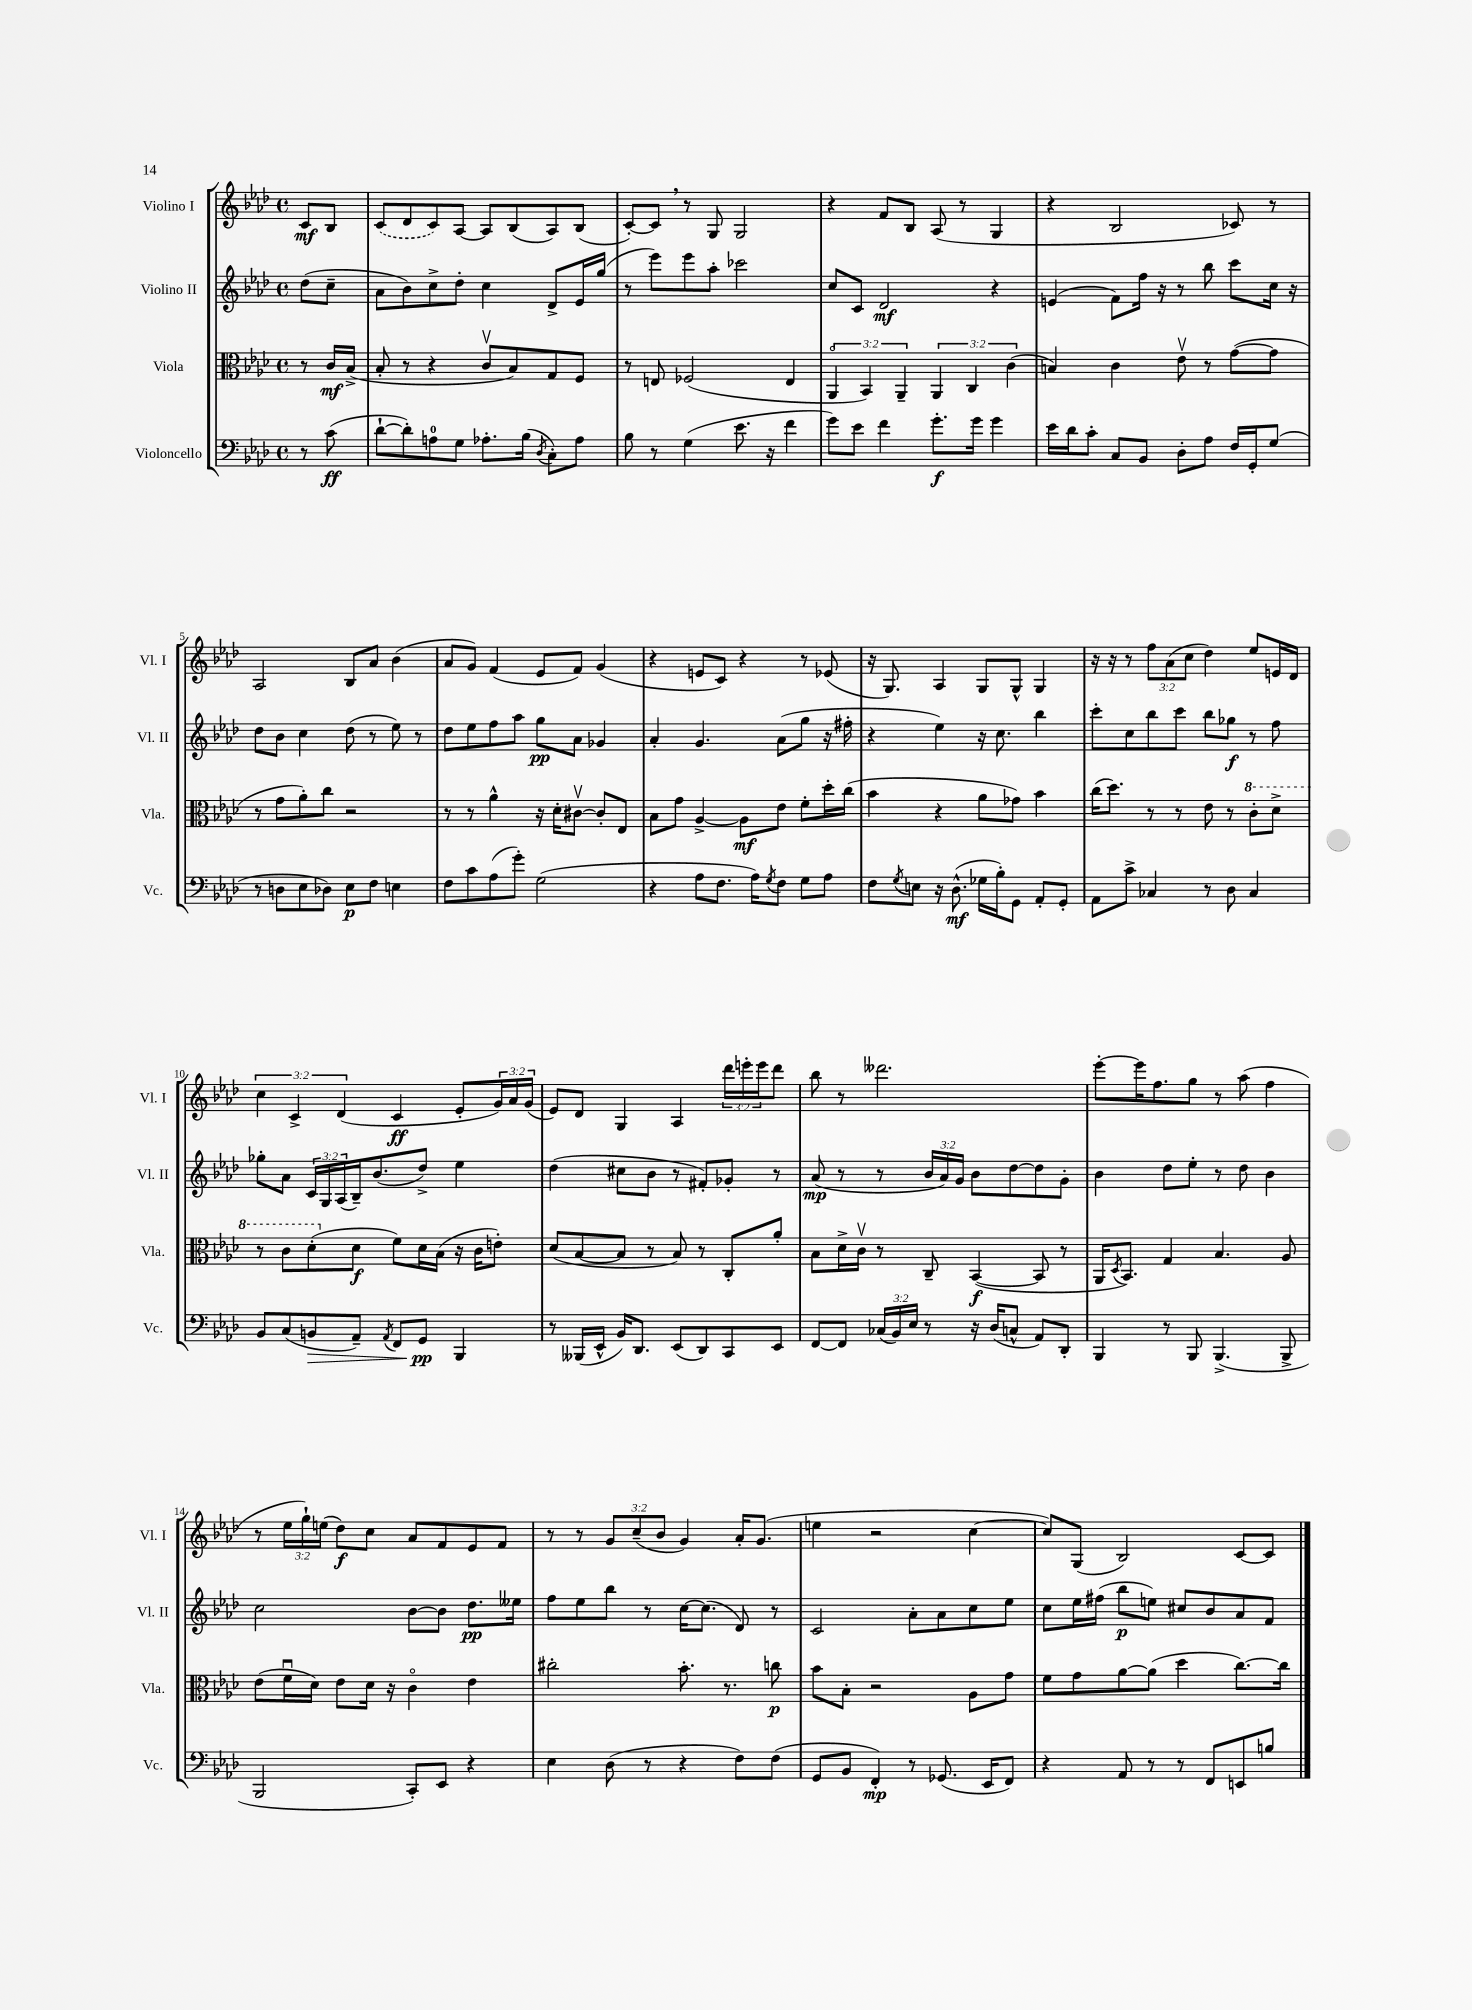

**kern	**dynam	**kern	**dynam	**kern	**dynam	**kern	**dynam
*part4	*part4	*part3	*part3	*part2	*part2	*part1	*part1
*staff4	*staff4	*staff3	*staff3	*staff2	*staff2	*staff1	*staff1
*I"Violoncello	*	*I"Viola	*	*I"Violino II	*	*I"Violino I	*
*I'Vc.	*	*I'Vla.	*	*I'Vl. II	*	*I'Vl. I	*
*clefF4	*	*clefC3	*	*clefG2	*	*clefG2	*
*k[b-e-a-d-]	*	*k[b-e-a-d-]	*	*k[b-e-a-d-]	*	*k[b-e-a-d-]	*
*M4/4	*	*M4/4	*	*M4/4	*	*M4/4	*
*met(c)	*	*met(c)	*	*met(c)	*	*met(c)	*
=	=	=	=	=	=	=	=
8r	.	8r	.	(8dd-\L	.	8c/L	mf
(8c\	ff	16c/LL	mf	8cc~\J	.	8B-/J	.
.	.	(16B-^/JJ	.	.	.	.	.
=1	=1	=1	=1	=1	=1	=1	=1
[8d-`\L	.	8B-'/	.	8a-\L	.	(8c/L	.
8d-'\])	.	8r	.	8b-\)	.	8d-/	.
8An\	.	4r	.	8cc^\	.	8c/)	.
8G\J	.	.	.	8dd-'\J	.	[8A-/J	.
8.A-X'\L	.	8cv/L	.	4cc\	.	8A-/L]	.
.	.	8B-/)	.	.	.	(8B-/	.
(16B-\Jk	.	.	.	.	.	.	.
8qD-/	.	.	.	.	.	.	.
8C'\L)	.	8G/	.	8d-^/L	.	8A-/)	.
8A-\J	.	8F/J	.	16e-/L	.	(8B-/J	.
.	.	.	.	(16gg/JJ	.	.	.
=2	=2	=2	=2	=2	=2	=2	=2
8B-\	.	8r	.	8r	.	[8c'/L)	.
8r	.	8En/	.	8eee-\L)	.	8c,/J]	.
(4G\	.	(2F-X/	.	8eee-\	.	8r	.
.	.	.	.	8aa-'\J	.	8G/	.
8.e-\	.	.	.	2ccc-X\	.	2G/	.
16r	.	.	.	.	.	.	.
4f\	.	4E/	.	.	.	.	.
=3	=3	=3	=3	=3	=3	=3	=3
8g\L)	.	6AA-/	.	8cc/L	.	4r	.
8e-\J	.	.	.	8c/J	.	.	.
.	.	6BB-/)	.	.	.	.	.
4f\	.	.	.	2d-/	mf	8f/L	.
.	.	6AA-~/	.	.	.	.	.
.	.	.	.	.	.	8B-/J	.
8.g'\L	f	6AA-/	.	.	.	(8A-/	.
.	.	.	.	.	.	8r	.
.	.	6C/	.	.	.	.	.
16g\Jk	.	.	.	.	.	.	.
4g\	.	.	.	4r	.	4G/	.
.	.	(6c\	.	.	.	.	.
=4	=4	=4	=4	=4	=4	=4	=4
16e-\LL	.	4Bn/)	.	(4en/	.	4r	.
16d-\J	.	.	.	.	.	.	.
8c'\J	.	.	.	.	.	.	.
8C/L	.	4c\	.	8f\L)	.	2B-/	.
8BB-/J	.	.	.	16ff\Jk	.	.	.
.	.	.	.	16r	.	.	.
8D-'\L	.	8e-v\	.	8r	.	.	.
8A-\J	.	8r	.	8bb-\	.	.	.
16F/LL	.	([8g\L	.	8ccc\L	.	8c-X/)	.
16GG'/J	.	.	.	.	.	.	.
(8G/J	.	8g\J]	.	16cc\Jk	.	8r	.
.	.	.	.	16r	.	.	.
!!LO:LB:g=z
=5	=5	=5	=5	=5	=5	=5	=5
8r	.	8r	.	8dd-\L	.	2A-/	.
8Dn\L	.	8g\L	.	8b-\J	.	.	.
8E-\	.	8a-'\)	.	4cc\	.	.	.
8D-X\J)	.	8cc\J	.	.	.	.	.
8E-\L	p	2r	.	(8dd-\	.	8B-/L	.
8F\J	.	.	.	8r	.	8a-/J	.
4En\	.	.	.	8ee-\)	.	(4b-\	.
.	.	.	.	8r	.	.	.
=6	=6	=6	=6	=6	=6	=6	=6
8F\L	.	8r	.	8dd-\L	.	8a-/L	.
8c\	.	8r	.	8ee-\	.	8g/J)	.
(8A-\	.	4a-^^\	.	8ff\	.	(4f/	.
8g'\J)	.	.	.	8aa-\J	.	.	.
(2G\	.	16r	.	8gg\L	pp	8e-/L	.
.	.	16d-'\KL	.	.	.	.	.
.	.	[8c#Xv\J	.	8a-\J	.	8f/J)	.
.	.	8c#'/L]	.	4g-X/	.	(4g/	.
.	.	8E-/J	.	.	.	.	.
=7	=7	=7	=7	=7	=7	=7	=7
4r	.	8B-\L	.	4a-'/	.	4r	.
.	.	8g\J	.	.	.	.	.
8A-\L	.	[4A-^/	.	4.g/	.	8en/L	.
8.F\J	.	.	.	.	.	8c/J)	.
.	.	8A-\L]	mf	.	.	4r	.
16A-\KL)	.	.	.	.	.	.	.
8qG/	.	.	.	.	.	.	.
8F\J	.	8e-\J	.	(8a-\L	.	.	.
8G\L	.	8f'\L	.	8gg\J	.	8r	.
8A-\J	.	16dd-'\L	.	16r	.	(8e-X/	.
.	.	(16cc\JJ	.	16ff#X'\	.	.	.
=8	=8	=8	=8	=8	=8	=8	=8
8F\L	.	4b-\	.	4r	.	16r	.
.	.	.	.	.	.	8.G/)	.
8qG/	.	.	.	.	.	.	.
8En\J	.	.	.	.	.	.	.
16r	.	4r	.	4ee-\)	.	4A-/	.
(8.D-^^\	mf	.	.	.	.	.	.
16G-X\LL	.	8a-\L	.	16r	.	8G/L	.
16B-'\J)	.	.	.	8.cc\	.	.	.
8GG\J	.	8g-X\J)	.	.	.	8G^^/J	.
8AA-'/L	.	4b-\	.	4bb-\	.	4G/	.
8GG'/J	.	.	.	.	.	.	.
=9	=9	=9	=9	=9	=9	=9	=9
8AA-\L	.	(16cc\KL	.	8ccc'\L	.	16r	.
.	.	8.dd-\J)	.	.	.	16r	.
8c^\J	.	.	.	8cc\	.	8r	.
4C-X/	.	8r	.	8bb-\	.	12ff\L	.
.	.	.	.	.	.	(12a-\	.
.	.	8r	.	8ccc\J	.	.	.
.	.	.	.	.	.	12cc\J	.
8r	.	8e-\	.	8bb-\L	.	4dd-\)	.
8D-\	.	8r	.	8gg-X\J	f	.	.
*	*	*8va	*	*	*	*	*
4C-/	.	8cc'\L	.	8r	.	8ee-/L	.
.	.	8dd-^\J	.	8ff\	.	16en/L	.
.	.	.	.	.	.	16d-/JJ	.
!!LO:LB:g=z
=10	=10	=10	=10	=10	=10	=10	=10
8BB-/L	.	8r	.	8gg-X'\L	.	6cc\	.
(8C/	.	8cc\L	.	8a-\J	.	.	.
.	.	.	.	.	.	6c^/	.
!	!LO:HP:b	!	!	!	!	!	!
8BBn/	>	(8dd-'\	.	24c/LL	.	.	.
.	.	.	.	24G/	.	.	.
.	.	.	.	(24A-/	.	(6d-/	.
*	*	*X8va	*	*	*	*	*
8AA-~/J)	.	8d-\J	f	16B-~/J)	.	.	.
.	.	.	.	(8.b-/	.	.	.
8qAA-/	.	.	.	.	.	.	.
8FF/L	.	8f\L)	.	.	.	4c/	ff
8GG/J	pp	16d-\L	.	8dd-^/J)	.	.	.
.	.	(16B-\JJ	.	.	.	.	.
4BBB-/	]	16r	.	4ee-\	.	8e-'/L	.
.	.	16c\KL	.	.	.	.	.
.	.	8en'\J)	.	.	.	24g/L)	.
.	.	.	.	.	.	24a-/	.
.	.	.	.	.	.	(24g/JJ	.
=11	=11	=11	=11	=11	=11	=11	=11
8r	.	(8d-/L	.	(4dd-\	.	8e-/L)	.
(16BBB--X/LL	.	[8B-/	.	.	.	8d-/J	.
16EE-^^/JJ	.	.	.	.	.	.	.
16BB-/KL)	.	8B-/J]	.	8cc#X\L	.	4G/	.
8.DD-/J	.	.	.	.	.	.	.
.	.	8r	.	8b-\J	.	.	.
(8EE-/L	.	8B-/)	.	8r	.	4A-/	.
8DD-/)	.	8r	.	8f#X'/L)	.	.	.
8CC/	.	8C'/L	.	8g-X'/J	.	24ddd-\LL	.
.	.	.	.	.	.	24eeen'\	.
.	.	.	.	.	.	24eee\J	.
8EE-/J	.	8a-'/J	.	8r	.	8ddd-\J	.
=12	=12	=12	=12	=12	=12	=12	=12
[8FF/L	.	8B-\L	.	(8a-/	mp	8bb-\	.
8FF/J]	.	16d-^\L	.	8r	.	8r	.
.	.	16cv\JJ	.	.	.	.	.
(24C-X/LL	.	8r	.	8r	.	2.ddd--X\	.
24BB-/)	.	.	.	.	.	.	.
24E-/JJ	.	.	.	.	.	.	.
8r	.	8C~/	.	24b-/LL	.	.	.
.	.	.	.	24a-/)	.	.	.
.	.	.	.	24g/JJ	.	.	.
16r	.	([4BB-/	f	8b-\L	.	.	.
(16D-/KL	.	.	.	.	.	.	.
8Cn^^/J	.	.	.	[8dd-\	.	.	.
8AA-/L)	.	8BB-/]	.	8dd-\]	.	.	.
8DD-'/J	.	8r	.	8g'\J	.	.	.
=13	=13	=13	=13	=13	=13	=13	=13
4BBB-/	.	16AA-/KL	.	4b-\	.	[8eee-'\L	.
.	.	8qD-/	.	.	.	.	.
.	.	8.BB-/J)	.	.	.	.	.
.	.	.	.	.	.	16eee-\K]	.
.	.	.	.	.	.	8.ff\	.
8r	.	4G/	.	8dd-\L	.	.	.
8BBB-/	.	.	.	8ee-'\J	.	8gg\J	.
(4.BBB-^/	.	4.B-/	.	8r	.	8r	.
.	.	.	.	8dd-\	.	(8aa-\	.
.	.	.	.	4b-\	.	4ff\	.
8BBB-^/	.	8A-/	.	.	.	.	.
!!LO:LB:g=z
=14	=14	=14	=14	=14	=14	=14	=14
2BBB-/	.	(8e-\L	.	2cc\	.	8r	.
.	.	16fu\L	.	.	.	24ee-\LL	.
.	.	.	.	.	.	24gg`\)	.
.	.	16d-\JJ)	.	.	.	.	.
.	.	.	.	.	.	(24een\JJ	.
.	.	8e-\L	.	.	.	8dd-\L)	f
.	.	16d-\Jk	.	.	.	8cc\J	.
.	.	16r	.	.	.	.	.
8CC'/L)	.	4c\	.	[8b-\L	.	8a-/L	.
8EE-/J	.	.	.	8b-\J]	.	8f/	.
4r	.	4e-\	.	8.dd-\L	pp	8e-/	.
.	.	.	.	.	.	8f/J	.
.	.	.	.	16ee--X\Jk	.	.	.
=15	=15	=15	=15	=15	=15	=15	=15
4E-\	.	2cc#X'\	.	8ff\L	.	8r	.
.	.	.	.	8ee-\	.	8r	.
(8D-\	.	.	.	8bb-\J	.	12g/L	.
.	.	.	.	.	.	(12cc~/	.
8r	.	.	.	8r	.	.	.
.	.	.	.	.	.	12b-/J	.
4r	.	8.b-'\	.	[16cc\KL	.	4g/)	.
.	.	.	.	(8.cc\J]	.	.	.
.	.	8.r	.	.	.	.	.
8F\L)	.	.	.	8d-/)	.	16a-'/KL	.
.	.	.	.	.	.	(8.g/J	.
(8F\J	.	8ccn\	p	8r	.	.	.
=16	=16	=16	=16	=16	=16	=16	=16
8GG/L	.	8b-\L	.	2c/	.	4een\	.
8BB-/J	.	8B-'\J	.	.	.	.	.
4FF'/)	mp	2r	.	.	.	2r	.
8r	.	.	.	8a-'\L	.	.	.
(8.GG-X/	.	.	.	8a-\	.	.	.
.	.	8A-\L	.	8cc\	.	[4cc\	.
16EE-/KL	.	.	.	.	.	.	.
8FF/J)	.	8g\J	.	8ee-\J	.	.	.
=17	=17	=17	=17	=17	=17	=17	=17
4r	.	8f\L	.	8cc\L	.	8cc/L])	.
.	.	8g\	.	16ee-\L	.	(8G/J	.
.	.	.	.	(16ff#X\JJ	.	.	.
8AA-/	.	[8a-\	.	8bb-\L	p	2B-/)	.
8r	.	(8a-\J]	.	8een\J)	.	.	.
8r	.	4dd-\	.	8cc#X/L	.	.	.
8FF/L	.	.	.	8b-/	.	.	.
8EEn/	.	[8.cc\L)	.	8a-/	.	[8c/L	.
8Bn/J	.	.	.	8f/J	.	8c/J]	.
.	.	16cc\Jk]	.	.	.	.	.
==	==	==	==	==	==	==	==
*-	*-	*-	*-	*-	*-	*-	*-
